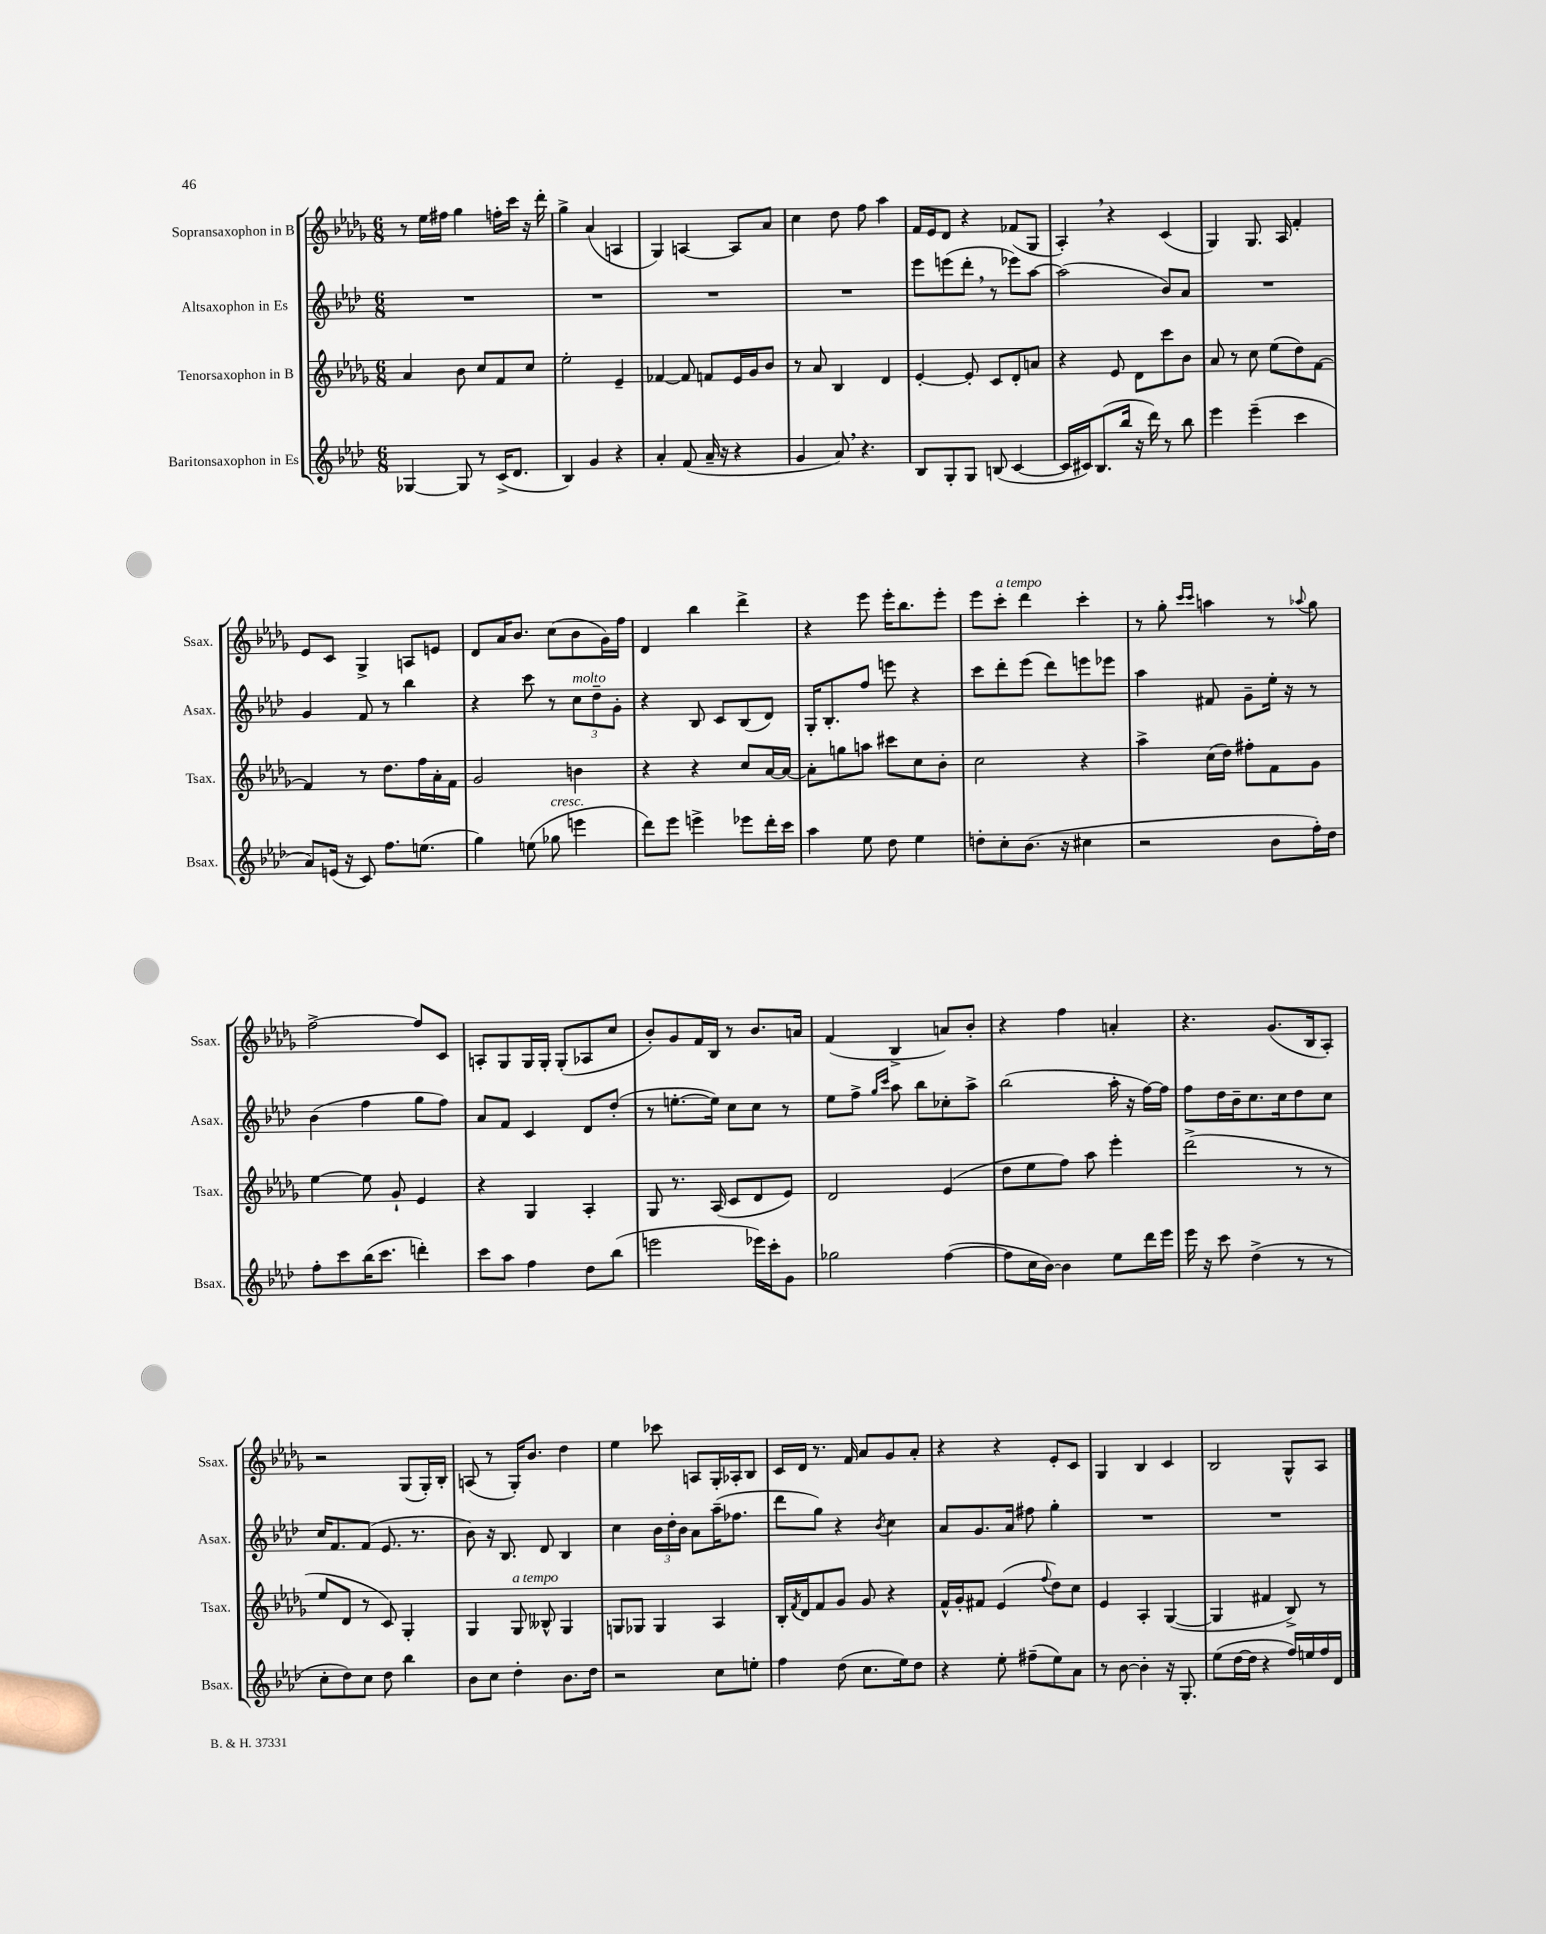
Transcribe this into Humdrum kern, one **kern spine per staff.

**kern	**kern	**kern	**kern
*staff4	*staff3	*staff2	*staff1
*clefG2	*clefG2	*clefG2	*clefG2
*k[b-e-a-d-]	*k[b-e-a-d-g-]	*k[b-e-a-d-]	*k[b-e-a-d-g-]
*M6/8	*M6/8	*M6/8	*M6/8
[4G-	4a-	2.r	8r
.	.	.	16ee-
.	.	.	16ff#
8G-]	8b-	.	4gg-
8r	8cc	.	.
(16c^	8f	.	16ff'
8.d-	.	.	16ccc
.	8cc	.	16r
.	.	.	16ddd-'
=	=	=	=
4B-)	2ee-'	2.r	4gg-^
4g	.	.	(4a-
4r	4e-~	.	4A
=	=	=	=
4a-'	[4f-	2.r	4G-)
(8f	8f-]	.	[4A
16a-~	8f	.	.
16r	.	.	.
4r	16e-	.	8A]
.	16g-	.	.
.	8b-	.	8a-
=	=	=	=
4g	8r	2.r	4cc
.	8a-	.	.
8a-)	4B-	.	8dd-
4.r	.	.	8ff
.	4d-	.	4aa-
=	=	=	=
8B-	[4e-'	8eee-	16f
.	.	.	16e-
8G'	.	(8eee	8d-
8G	8e-']	8ddd-'	4r
(8B	8c	8r	.
[4c	8d-'	8eee-)	(8f-
.	8a	[8aa-	8G-
=	=	=	=
16c]	4r	(2aa-]	4A-')
16c#)	.	.	.
(8.B-	.	.	.
.	8e-	.	4r
16bb-	.	.	.
16r	8d-	.	.
16ddd-)	.	.	.
8r	8ccc	8b-)	(4c
8bb-	8b-	8a-	.
=	=	=	=
4eee-	8a-	2.r	4G-)
.	8r	.	.
(4eee-~	8cc	.	8.G-
.	(8ee-	.	.
.	.	.	16A-
4ccc	8dd-)	.	4f'
.	[8f	.	.
=	=	=	=
8a-)	4f]	4g	8e-
(16e	.	.	8c
16r	.	.	.
8c)	8r	8f	4G-^
8.ff	8.dd-	8r	.
.	.	4bb-	8A
(8.ee	16ff	.	.
.	16a-'	.	8e
.	16f	.	.
=	=	=	=
4gg)	2g-	4r	8d-
.	.	.	16a-
.	.	.	8.b-
(8ee	.	8ccc	.
8gg-	.	8r	(8cc
4eee	4b	12cc	8b-
.	.	12dd-~	.
.	.	.	16g-)
.	.	12g'	.
.	.	.	16ff
=	=	=	=
8ddd-)	4r	4r	4d-
8eee-	.	.	.
4eee^	4r	8B-	4bb-
.	.	8c	.
8eee-	8cc	(8B-	4ddd-^
16ddd-'	[16a-	8d-)	.
16ccc	16a-_	.	.
=	=	=	=
4aa-	8a-']	16G'	4r
.	.	8.B-'	.
.	8gg	.	.
8ee-	8aa	8ff	8eee-
8dd-	8ccc#	8eee	16eee-'
.	.	.	8.bb-
4ee-	8cc	4r	.
.	8b-'	.	8eee-'
=	=	=	=
8dd'	2cc	8ccc	8eee-
8cc'	.	8ddd-'	8ccc'
(8.b-	.	(8eee-	4ddd-
.	.	8ddd-)	.
16r	.	.	.
4cc#	4r	8eee	4ccc'
.	.	8eee-	.
=	=	=	=
2r	4aa-^	4aa-	8r
.	.	.	8gg-'
.	.	.	16qqccc
.	.	.	16qqccc
.	(16cc	8f#	4aa
.	16dd-)	.	.
.	8ff#'	8g~	.
8b-	8f	16ee-'	8r
.	.	16r	.
.	.	.	8qqaa-
16ff')	8g-	8r	8gg-
16dd-	.	.	.
=	=	=	=
8ff'	[4ee-	(4b-	[2ff^
8ccc	.	.	.
(16bb-	8ee-]	4ff	.
8.ccc	.	.	.
.	8g-`	.	.
4ddd')	4e-	8gg	8ff]
.	.	8ff)	8c
=	=	=	=
8ccc	4r	8a-	8A'
8aa-	.	8f	8G-
4ff	4G-	4c	16G-
.	.	.	16G-'
.	.	.	(8G-'
8dd-	4A-'	8d-	8A-
(8bb-	.	(8dd-'	8cc
=	=	=	=
2eee	8G-	8r	8b-')
.	8.r	[8.ee'	8g-
.	.	.	16f
.	(16A-	16ee])	16B-
.	8c	8cc	8r
16eee-)	8d-	8cc	8.b-
16ccc'	.	.	.
8g	8e-)	8r	.
.	.	.	16a
=	=	=	=
2gg-	2d-	8ee-	(4f
.	.	8ff^	.
.	.	16qqgg	.
.	.	16qqccc	.
.	.	8aa-	4B-^
.	.	8bb-	.
([4ff	(4e-	8cc-'	8a)
.	.	8aa-^	8b-'
=	=	=	=
8ff]	8dd-	(2bb-	4r
16cc	8ee-	.	.
[16b-)	.	.	.
4b-]	8ff)	.	4ff
.	8aa-	.	.
8ee-	4eee-'	16aa-'	4a'
.	.	16r	.
16ddd-	.	[16ff)	.
16eee-	.	16ff]	.
=	=	=	=
16eee-	(2ddd-^	8ff	4.r
16r	.	.	.
8ccc	.	16dd-	.
.	.	16b-~	.
(4dd-^	.	8.cc	.
.	.	.	(8.g-
.	.	16cc	.
8r	8r	8dd-	.
.	.	.	16B-
8r	8r	8cc	8A-')
=	=	=	=
8cc'	8ee-	16cc	2r
.	.	8.f	.
8dd-)	8d-	.	.
8cc	8r	(8f	.
8dd-	8c)	8.e-	.
4bb-	4G-'	.	(8G-
.	.	8.r	.
.	.	.	16G-')
.	.	.	16B-'
=	=	=	=
8b-	4G-	8b-)	(8A
8cc	.	16r	8r
.	.	8.B-	.
4dd-'	8G-	.	16G-')
.	.	.	8.b-
.	8B--^^	8d-	.
8.b-	4G-	4B-	4dd-
16dd-	.	.	.
=	=	=	=
2r	8G	4cc	4ee-
.	8G-	.	.
.	4G-	24b-	8ccc-
.	.	24dd-'	.
.	.	24b-	.
.	.	8a-	8A
8cc	4A-	(16aa-~	16G-'
.	.	8.ff-	16A-'
8ee'	.	.	8B-
=	=	=	=
4ff	16B-'	8ddd-	16c
.	8qf	.	.
.	16d-	.	16d-
.	8f	8gg)	8.r
(8dd-	8g-	4r	.
.	.	.	16f
8.cc	8g-	.	8a-
.	.	8qb-	.
.	4r	4cc	8g-
16ee-)	.	.	.
8dd-	.	.	8a-'
=	=	=	=
4r	16f^^	8a-	4r
.	16g-'	.	.
.	8f#	8.g	.
8ee-'	(4e-	.	4r
.	.	16a-	.
(8ff#~	.	8ff#	.
.	8qqff	.	.
8ee-)	8dd-)	4gg'	8e-'
8a-	8cc	.	8c
=	=	=	=
8r	4e-	2.r	4G-
[8b-	.	.	.
4b-']	4A-'	.	4B-
16r	([4G-	.	4c
8.G'	.	.	.
=	=	=	=
(8ee-	4G-]	2.r	2B-
[16dd-	.	.	.
16dd-]	.	.	.
4r	4f#	.	.
16ff)	8B-^)	.	8G-^^
16ee	.	.	.
16ff	8r	.	8A-
16d-	.	.	.
==	==	==	==
*-	*-	*-	*-
